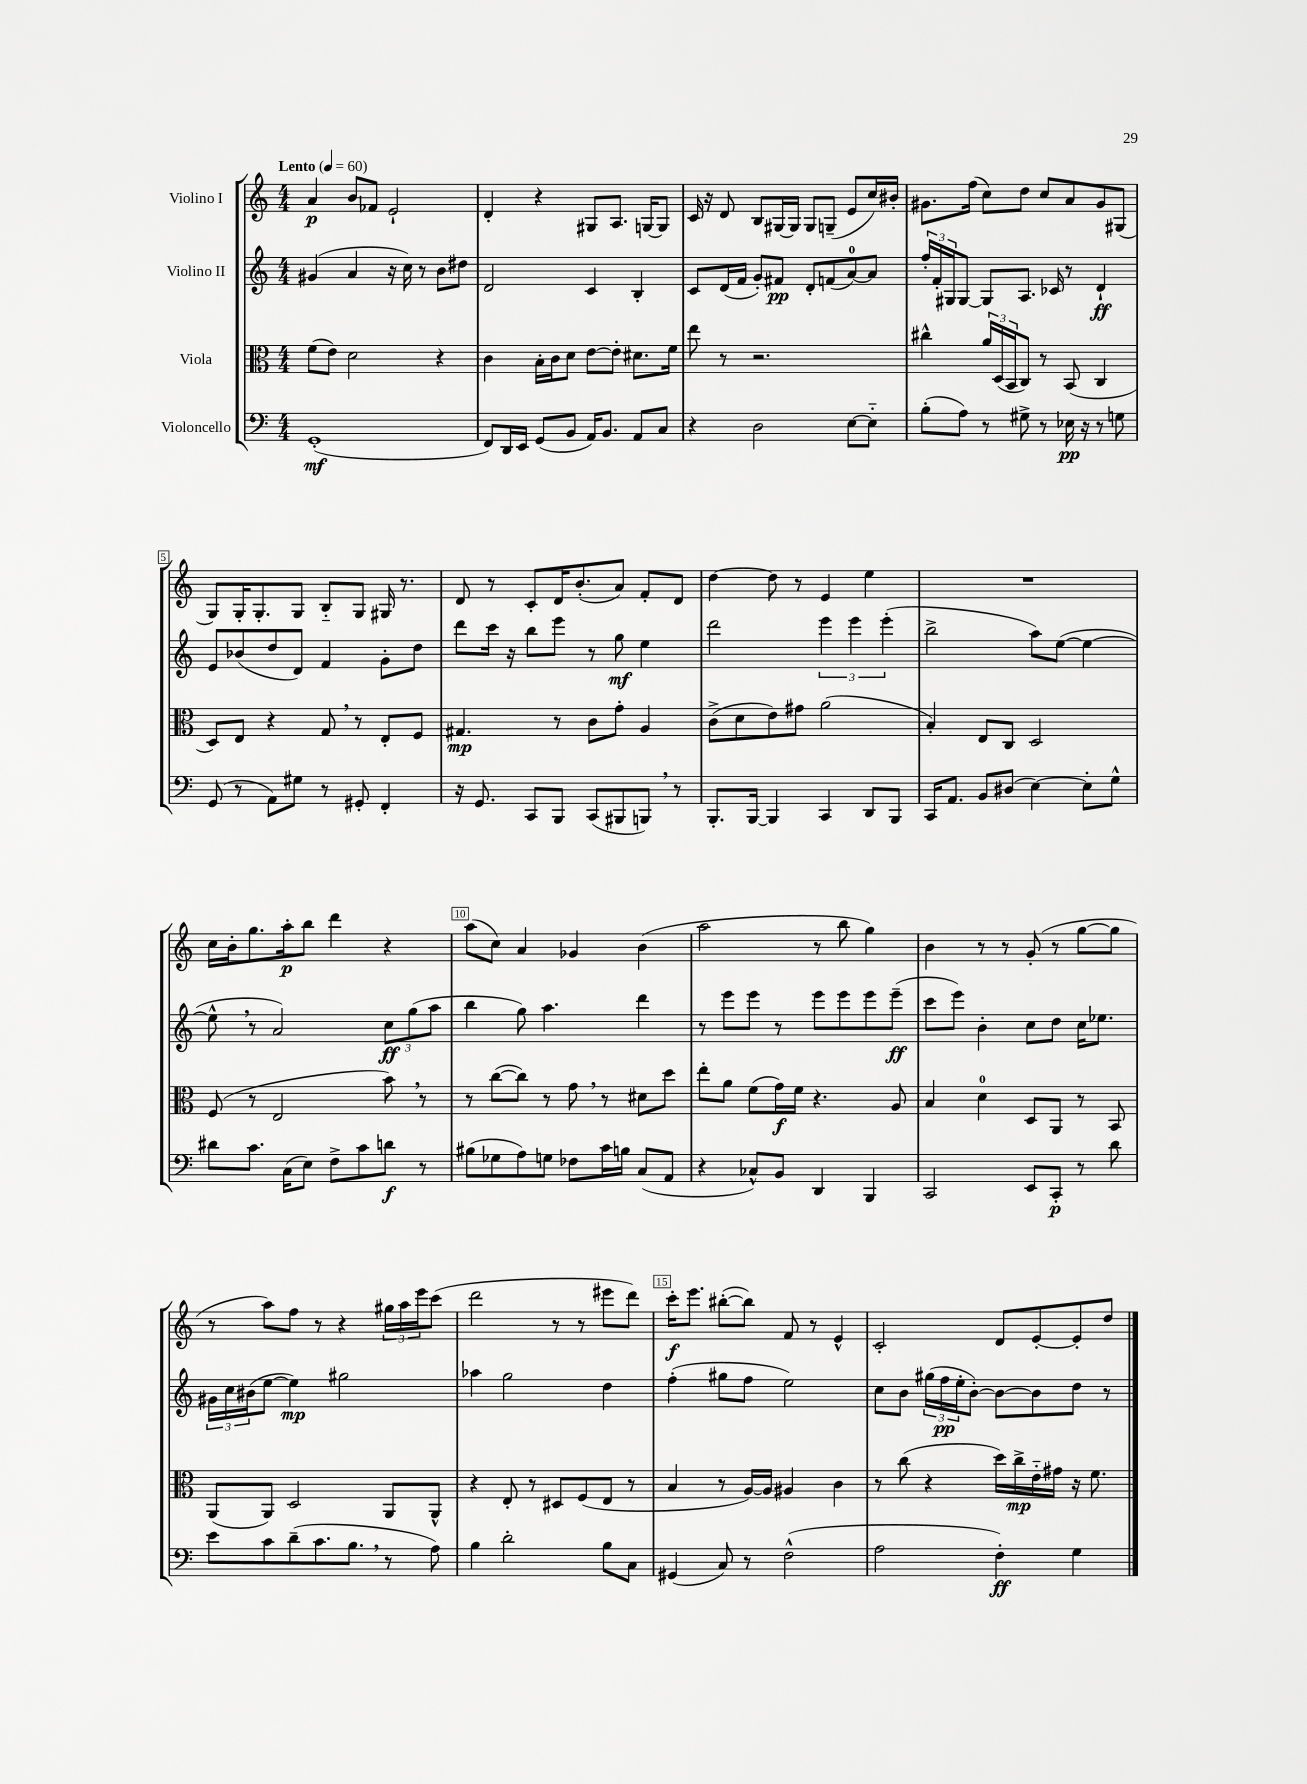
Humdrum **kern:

**kern	**kern	**kern	**kern
*staff4	*staff3	*staff2	*staff1
*clefF4	*clefC3	*clefG2	*clefG2
*k[]	*k[]	*k[]	*k[]
*M4/4	*M4/4	*M4/4	*M4/4
*MM60	*MM60	*MM60	*MM60
(1GG'	(8f\L	(4g#/	4a/
.	8e\J)	.	.
.	2d\	4a/	8b/L
.	.	.	8f-/J
.	.	16r	2e`/
.	.	16cc\)	.
.	.	8r	.
.	4r	8b\L	.
.	.	8dd#\J	.
=	=	=	=
8FF/L)	4c\	2d/	4d'/
16DD/L	.	.	.
16EE/JJ	.	.	.
(8GG/L	16B'\LL	.	4r
.	16c\J	.	.
8BB/J	8d\J	.	.
16AA/LK)	[8e\L	4c/	8G#/L
8.BB/J	.	.	.
.	8e'\]J	.	8.A/J
8AA/L	8.d#\L	4B'/	.
.	.	.	[16G/LK
8C/J	.	.	8G/]J
.	16f\Jk	.	.
=	=	=	=
4r	8ee\	8c/L	16c/
.	.	.	16r
.	8r	(16d/L	8d/
.	.	16f/JJ	.
2D\	2.r	8g'/L)	8B/L
.	.	8f#/J	[16G#/L
.	.	.	16G#/]JJ
.	.	8d'/L	8G#/L
.	.	(8f/	(8G~/J
[8E\L	.	[8a/)	8e/L
8E'~\]J	.	8a/]J	16cc/L)
.	.	.	16b#'/JJ
=	=	=	=
(8B'\L	4cc#^^\	24ff'/LL	8.g#\L
.	.	24f'/	.
.	.	24G#/J	.
8A\J)	.	[8G#/J	.
.	.	.	(16ff\Jk
8r	24a/LL	8G#/]L	8cc\L)
.	(24D/	.	.
.	24BB/J	.	.
8G#^\	8C/J)	8.A/J	8dd\J
8r	8r	.	8cc/L
.	.	16c-/	.
16E-\	(8BB/	8r	8a/
16r	.	.	.
8r	4C/	4d`/	8g#/
8G\	.	.	(8G#/J
=	=	=	=
(8GG/	8D/L)	8e/L	8G/L)
8r	8E/J	(8b-/	16G'/K
.	.	.	8.G'/
8AA\L)	4r	8dd/	.
8G#\J	.	8d/J)	8G/J
8r	8G/	4f/	8B'~/L
8GG#'/	8r	.	8G/J
4FF'/	8E'/L	8g'\L	16G#/
.	.	.	8.r
.	8F/J	8dd\J	.
=	=	=	=
16r	4.G#/	8ddd\L	8d/
8.GG/	.	.	.
.	.	16ccc\Jk	8r
.	.	16r	.
8CC/L	.	8bb\L	8c'/L
8BBB/J	8r	8eee\J	16d/K
.	.	.	(8.b'/
(8CC/L	8c\L	8r	.
8BBB#/	8g'\J	8gg\	8a/J)
8BBB/J)	4A/	4ee\	8f'/L
8r	.	.	8d/J
=	=	=	=
8.BBB'/L	(8c^\L	2ddd\	[4dd\
.	8d\	.	.
[16BBB/Jk	.	.	.
4BBB/]	8e\)	.	8dd\]
.	8g#\J	.	8r
4CC/	(2a\	6eee\	4e/
.	.	6eee\	.
8DD/L	.	.	4ee\
.	.	(6eee'\	.
8BBB/J	.	.	.
=	=	=	=
16CC/LK	4B'/)	2bb^\	1r
8.AA/J	.	.	.
8BB/L	8E/L	.	.
(8D#/J	8C/J	.	.
[4E\)	2D/	8aa\L)	.
.	.	([8ee\J	.
8E'\]L	.	4ee\_	.
8G^^\J	.	.	.
=	=	=	=
8d#\L	(8F/	8ee^^\]	16cc\LL
.	.	.	16b'\J
8.c\J	8r	8r	8.gg\
.	2E/	2a/)	.
(16C\LK	.	.	16aa'\k
8E\J)	.	.	8bb\J
8F^\L	.	.	4ddd\
8c\	.	.	.
8d\J	8b\)	12cc\L	4r
.	.	(12gg\	.
8r	8r	.	.
.	.	12aa\J	.
=	=	=	=
(8B#\L	8r	4bb\	(8aa\L
8G-\	([8cc\L	.	8cc\J)
8A\)	8cc\]J)	8gg\)	4a/
8G\J	8r	4.aa\	.
8F-\L	8g\	.	4g-/
16c\L	8r	.	.
16B\JJ	.	.	.
(8C/L	8d#\L	4ddd\	(4b\
8AA/J	8dd\J	.	.
=	=	=	=
4r	8ee'\L	8r	2aa\
.	8a\J	8eee\L	.
8C-^^/L)	(8f\L	8eee\J	.
8BB/J	16g\L)	8r	.
.	16f\JJ	.	.
4DD/	4.r	8eee\L	8r
.	.	8eee\	8bb\
4BBB/	.	8eee\	4gg\)
.	8A/	(8eee~\J	.
=	=	=	=
2CC/	4B/	8ccc\L	4b\
.	.	8eee\J)	.
.	4d\	4b'\	8r
.	.	.	8r
8EE/L	8D/L	8cc\L	(8g'/
8CC'/J	8AA/J	8dd\J	8r
8r	8r	16cc\LK	[8gg\L
.	.	8.ee-\J	.
8d\	8BB/	.	8gg\]J
=	=	=	=
8e\L	(8AA/L	24g#\LL	8r
.	.	24cc\	.
.	.	(24b#\J	.
8c\	8AA/J)	[8ee\J	8aa\L)
(8d~\	2D/	4ee\])	8ff\J
8.c\	.	.	8r
.	.	2gg#\	4r
8.B\J	.	.	.
8r	8AA/L	.	24gg#\LL
.	.	.	24aa\
.	.	.	24eee\J
8A\)	8AA^^/J	.	(8ccc\J
=	=	=	=
4B\	4r	4aa-\	2ddd\
2d'\	8E'/	2gg\	.
.	8r	.	.
.	8D#/L	.	8r
.	(8F/	.	8r
8B\L	8E/J	4dd\	8eee#\L
8C\J	8r	.	8ddd\J)
=	=	=	=
(4GG#/	4B/	(4ff'\	16ccc'\LK
.	.	.	8.eee\J
8C/)	8r	8gg#\L	([8bb#'\L
8r	[16A/LL)	8ff\J	8bb#\]J)
.	16A/]JJ	.	.
(2F^^\	4A#/	2ee\)	8f/
.	.	.	8r
.	4c\	.	4e^^/
=	=	=	=
2A\	8r	8cc\L	2c'/
.	(8cc\	8b\J	.
.	4r	(24gg#\LL	.
.	.	24ff\	.
.	.	24ee'\J	.
.	.	[8b'\J)	.
4F'\)	16dd\LL)	8b\_L	8d/L
.	16cc^\	.	.
.	16e'~\	8b\]	[8e'/
.	16g#\JJ	.	.
4G\	16r	8dd\J	8e'/]
.	8.f\	.	.
.	.	8r	8dd/J
==	==	==	==
*-	*-	*-	*-
